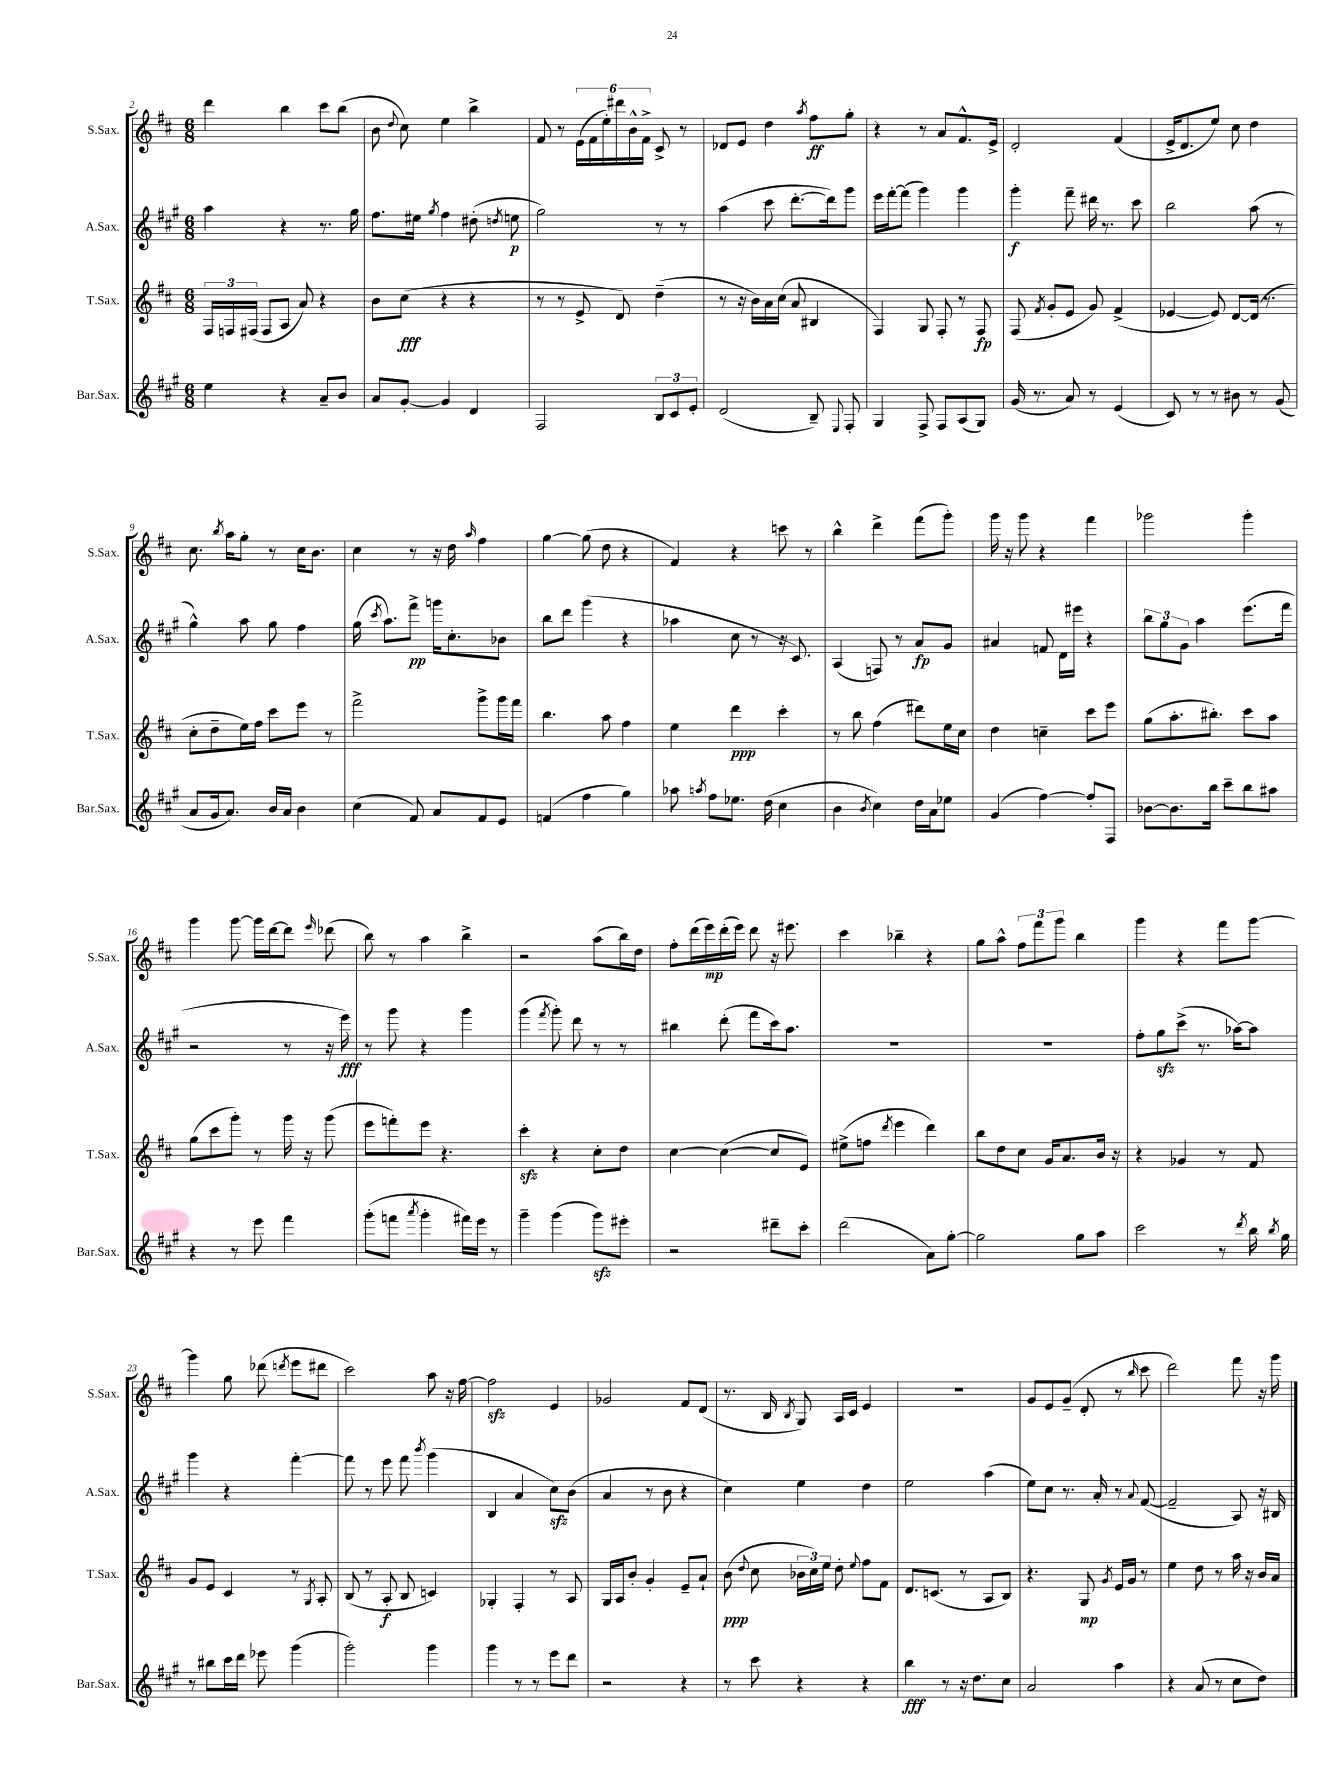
<<
\new StaffGroup <<
\new Staff = "s0" \with { instrumentName = "S.Sax." shortInstrumentName = "S.Sax." } {
    \clef treble \key d \major \numericTimeSignature \time 6/8
    \autoBeamOff d'''4 b''4 cis'''8[ b''8]( |
    b'8 \appoggiatura { d''8 } cis''8) e''4 b''4-> |
    fis'8 r8 \tuplet 6/4 { e'16[( fis'16 e''16-.) dis'''16 b'16-^ fis'16]-> } cis'8-> r8 |
    des'8[ e'8] d''4 \acciaccatura { a''8 } fis''8[\ff g''8]-. |
    r4 r8 a'8[ fis'8.-^ e'16]-> |
    d'2-. fis'4( |
    e'16[-> d'8. e''8]) cis''8 d''4 |
    cis''8. \acciaccatura { b''8 } a''16[ g''8]-. r8 cis''16[ b'8.] |
    cis''4 r8 r16 d''16 \grace { a''16 } fis''4 |
    g''4~ g''8( d''8 r4 |
    fis'4) r4 c'''8 r8 |
    b''4-^ d'''4-> fis'''8[( g'''8]-.) |
    g'''16 r16 g'''8 r4 fis'''4 |
    ges'''2 ges'''4-. |
    g'''4 g'''8~ g'''16[ d'''16~ d'''8] \grace { e'''16 } des'''8( |
    b''8) r8 a''4 b''4-> |
    r2 a''8[( b''16) d''16] |
    fis''8[-. d'''16( e'''16\mp) d'''16-.( e'''16]) d'''8 r16 eis'''8. |
    cis'''4 bes''4-- r4 |
    g''8[ a''8]-^ \tuplet 3/2 { fis''8[ fis'''8 g'''8] } b''4 |
    g'''4 r4 fis'''8[ g'''8]~ |
    g'''4 g''8 des'''8( \acciaccatura { d'''8 } e'''8[ dis'''8] |
    cis'''2) a''8 r16 fis''16~ |
    fis''2\sfz e'4 |
    ges'2 fis'8[ d'8]( |
    r8. b16 \acciaccatura { b8 } g8) a16[ cis'16] e'4 |
    R2. |
    g'8[ e'8 g'8]--( d'8-. r8 \grace { b''16 } cis'''8 |
    d'''2) fis'''8 r16 g'''16 \bar "|." |
}
\new Staff = "s1" \with { instrumentName = "A.Sax." shortInstrumentName = "A.Sax." } {
    \clef treble \key a \major \numericTimeSignature \time 6/8
    \autoBeamOff a''4 r4 r8. gis''16 |
    fis''8.[ eis''16] \acciaccatura { gis''8 } fis''4 dis''8-.( \acciaccatura { d''8 } e''8\p |
    gis''2) r8 r8 |
    a''4( cis'''8 d'''8.[~-. d'''16) gis'''8] |
    e'''16[ fis'''16~-. fis'''8]( gis'''4) gis'''4 |
    gis'''4-.\f fis'''8-- dis'''16 r8. cis'''8 |
    b''2 a''8( r8 |
    gis''4-^) a''8 gis''8 fis''4 |
    gis''16( \acciaccatura { cis'''8 } a''8.[) fis'''8]->\pp g'''16[ cis''8.-. bes'8] |
    b''8[ d'''8] gis'''4( r4 |
    aes''4 cis''8 r8 r16 cis'8.) |
    a4( f8) r8 a'8[\fp gis'8] |
    ais'4 f'8 d'16[ eis'''16] r4 |
    \tuplet 3/2 { b''8[ gis''8 gis'8] } a''4 e'''8.[( fis'''16] |
    r2 r8 r16 e'''16\fff) |
    r8 gis'''8 r4 gis'''4 |
    gis'''4( \acciaccatura { fis'''8 } gis'''8-.) d'''8 r8 r8 |
    bis''4 d'''8-.( fis'''8[ cis'''16) a''8.] |
    R2. |
    R2. |
    fis''8[-. gis''8\sfz cis'''8]->( r8. aes''16[~) aes''8] |
    gis'''4 r4 fis'''4~-. |
    fis'''8 r8 e'''8 fis'''8 \acciaccatura { b'''8 } gis'''4( |
    b4 a'4 cis''8[\sfz) b'8]( |
    a'4 r8 b'8 r4 |
    cis''4) e''4 d''4 |
    e''2 a''4( |
    e''8[) cis''8] r8. a'16-. r8 \appoggiatura { a'8 } fis'8~( |
    fis'2-- a8) r16 bis16 \bar "|." |
}
\new Staff = "s2" \with { instrumentName = "T.Sax." shortInstrumentName = "T.Sax." } {
    \clef treble \key d \major \numericTimeSignature \time 6/8
    \autoBeamOff \tuplet 3/2 { fis16[ f16 fis16]( } fis8[ a8] a'8) r4 |
    b'8[ cis''8]\fff( r4 r4 |
    r8 r8 e'8-> d'8) d''4--( |
    r8 r16 b'16[) a'16 cis''16]( a'8 bis4 |
    fis4) g8 fis8-. r8 fis8\fp |
    fis8( \acciaccatura { fis'8 } g'8[-. e'8] g'8) fis'4->( |
    ees'4~ ees'8) d'8[~ d'16]( r8. |
    cis''8[-. d''8-- e''16) fis''16] cis'''8[ e'''8] r8 |
    fis'''2-> g'''8[-> g'''16 fis'''16] |
    b''4. a''8 fis''4 |
    e''4 d'''4\ppp cis'''4-. |
    r8 b''8 fis''4( dis'''8[) e''16 cis''16] |
    d''4 c''4-- cis'''8[ e'''8] |
    g''8[( a''8.-. bis''8.]-.) cis'''8[ a''8] |
    g''8[( cis'''8 g'''8]-.) r8 g'''16 r16 g'''8( |
    e'''8[ f'''8-.) e'''8] r4. |
    cis'''4-.\sfz r4 cis''8[-. d''8] |
    cis''4~ cis''4~( cis''8[ e'8]) |
    eis''8[->( f''8] \acciaccatura { d'''8 } e'''4 d'''4) |
    b''8[ d''8 cis''8] g'16[ a'8. b'16] r16 |
    r4 ges'4 r8 fis'8 |
    g'8[ e'8] cis'4 r8 \acciaccatura { g8 } a8-. |
    b8( r8 a8-.\f b8 c'4) |
    ges4-. fis4-. r8 a8 |
    g16[ a16 b'8]-. g'4-. e'8[-- a'8]-! |
    b'8\ppp( \appoggiatura { d''8 } cis''8 \tuplet 3/2 { bes'16[ cis''16) e''16] } d''8-. \appoggiatura { e''8 } fis''8[ fis'8] |
    d'8.[ c'8.]( r8 a8[ b8]) |
    r4. g8\mp \acciaccatura { g'8 } e'16[ g'16] r8 |
    e''4 d''8 r8 a''16 r16 b'16[ a'16] \bar "|." |
}
\new Staff = "s3" \with { instrumentName = "Bar.Sax." shortInstrumentName = "Bar.Sax." } {
    \clef treble \key a \major \numericTimeSignature \time 6/8
    \autoBeamOff e''4 r4 a'8[-- b'8] |
    a'8[ gis'8]~-. gis'4 d'4 |
    fis2 \tuplet 3/2 { b8[ cis'8 e'8]-. } |
    d'2( b8--) \appoggiatura { e8 } fis8-. |
    gis4 fis8-> fis8[ a8( gis8]) |
    gis'16( r8. a'8) r8 e'4( |
    cis'8) r8 r8 bis'8 r8 gis'8( |
    a'8[ gis'16 a'8.]) b'16[ a'16] b'4 |
    cis''4( fis'8) a'8[ fis'8 e'8] |
    f'4( fis''4 gis''4) |
    aes''8 \acciaccatura { a''8 } fis''8[ ees''8.] d''16( cis''4 |
    b'4 \acciaccatura { b'8 } cis''4) d''16[ a'16 ees''8] |
    gis'4( fis''4~) fis''8[-. fis8] |
    bes'8[~ bes'8. b''16] cis'''8[-- b''8 ais''8] |
    r4 r8 e'''8 fis'''4 |
    gis'''8[-.( f'''8] \acciaccatura { a'''8 } gis'''4-. fis'''16[) e'''16] r8 |
    gis'''4-- gis'''4( gis'''8[\sfz) eis'''8]-. |
    r2 dis'''8[-- cis'''8]-. |
    d'''2( a'8[) gis''8]~-. |
    gis''2 gis''8[ a''8] |
    cis'''2 r8 \acciaccatura { d'''8 } b''16 \acciaccatura { b''8 } gis''16 |
    r8 bis''8[ cis'''16 d'''16] ees'''8 gis'''4( |
    gis'''2-.) gis'''4 |
    gis'''4 r8 r8 e'''8[ d'''8] |
    r2 r4 |
    r8 cis'''8 r4 r4 |
    b''4\fff r8 r16 d''8.[ cis''8] |
    a'2 a''4 |
    r4 a'8( r8 cis''8[ d''8]) \bar "|." |
}
>>
>>
\layout { \context { \Score currentBarNumber = #2 } }
